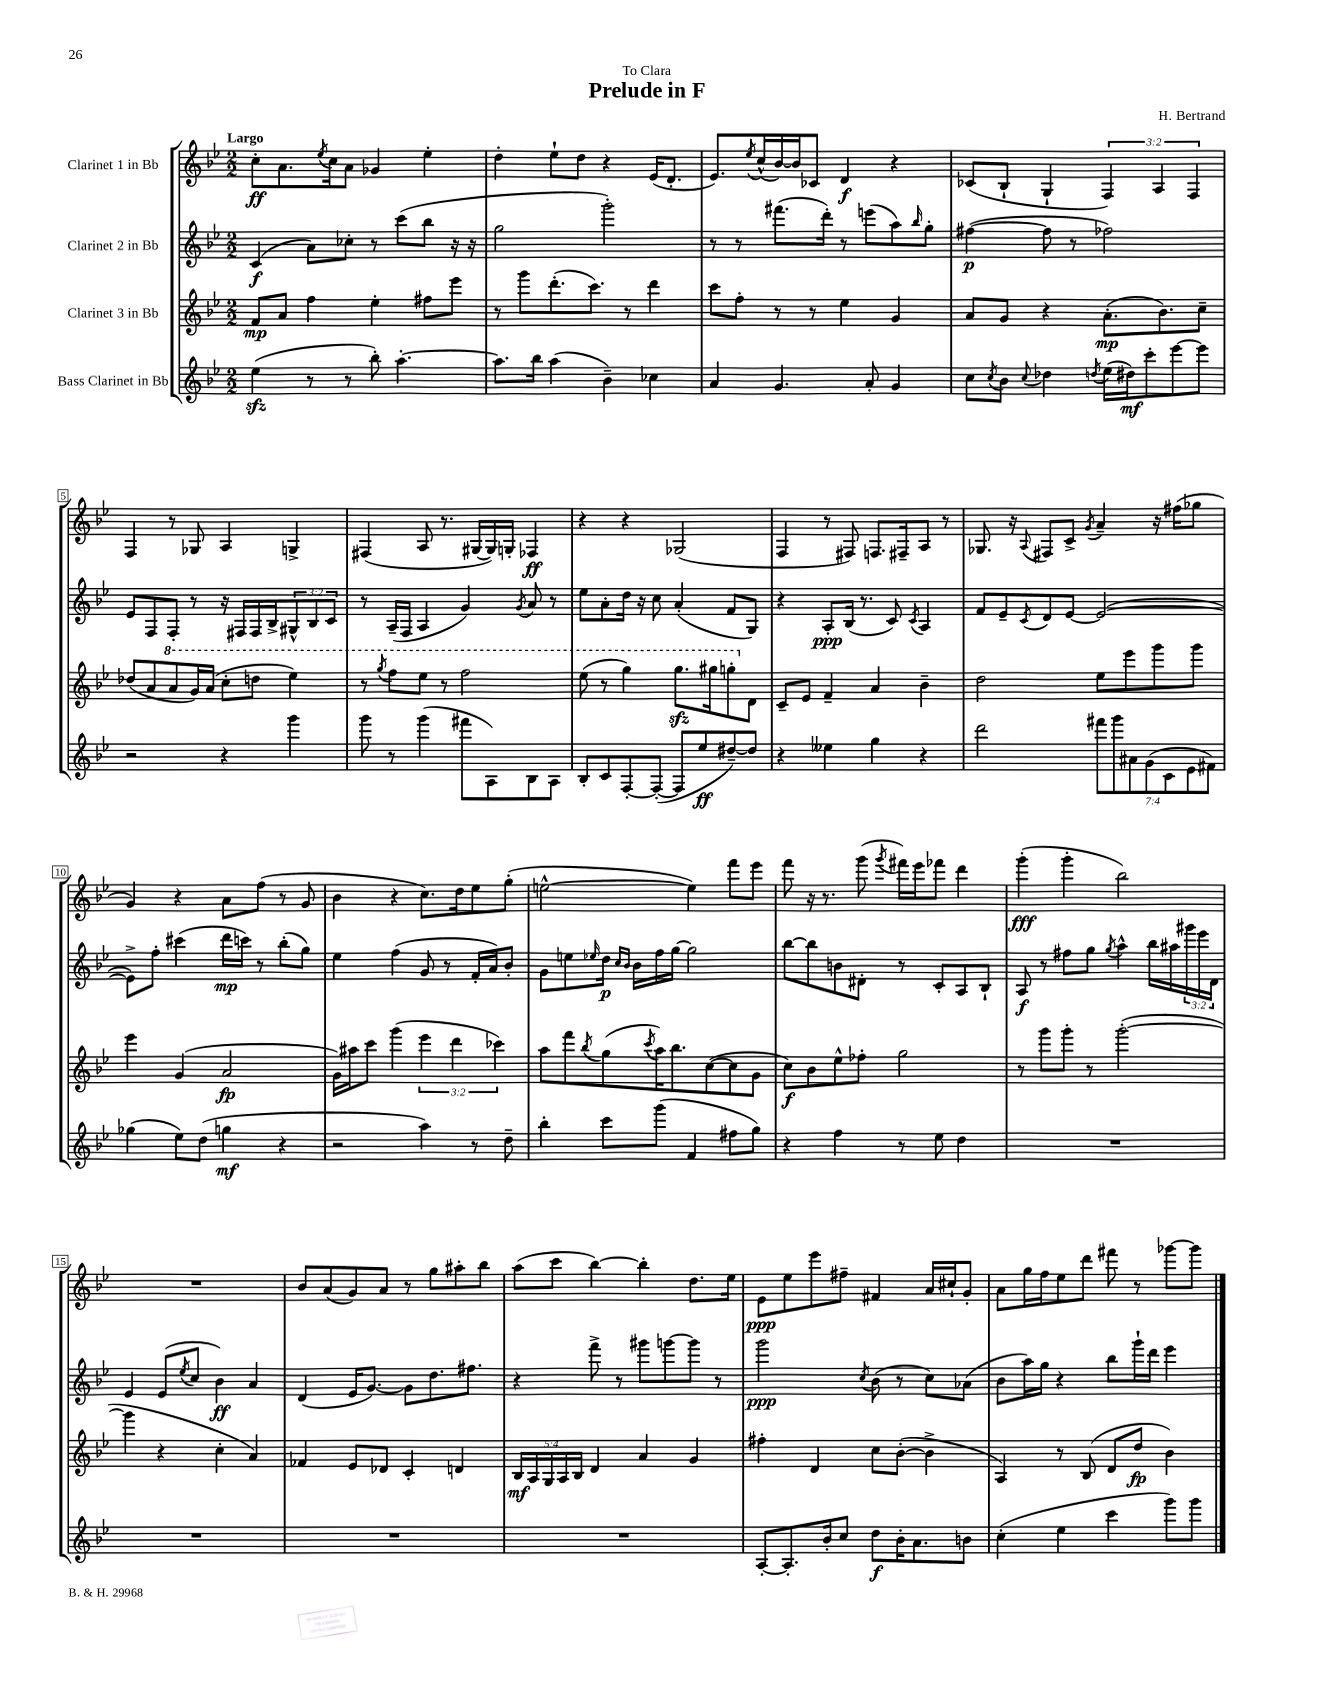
\header { title = "Prelude in F" composer = "H. Bertrand" dedication = "To Clara" }
<<
\new StaffGroup <<
\new Staff = "s0" \with { instrumentName = "Clarinet 1 in Bb" } {
    \clef treble \key bes \major \numericTimeSignature \time 2/2 \override Staff.TupletNumber.text = #tuplet-number::calc-fraction-text \tempo "Largo"
    c''8-.\ff a'8. \acciaccatura { ees''8 } c''16 a'8 ges'4 ees''4-. |
    d''4-. ees''8-! d''8 r4 ees'16( d'8.-. |
    ees'8.) \acciaccatura { ees''8 } c''16-^( bes'16~) bes'16 ces'8 d'4\f r4 |
    ces'8( bes8-! g4-! \tuplet 3/2 { f4) a4 f4 } |
    f4 r8 ges8 a4 g4-> |
    fis4( a8 r8. gis16~ gis16) g16-. fes4\ff |
    r4 r4 ges2( |
    f4 r8 fis8) f8. fis16-- a8 r8 |
    ges8. r16 \appoggiatura { a8 } fis8 c'8-> \acciaccatura { g'8 } a'4-- r16 fis''16( ges''8 |
    g'4) r4 a'8 f''8( r8 g'8 |
    bes'4 r4 c''8.) d''16 ees''8 g''8-.( |
    e''2~-^ e''4) f'''8 ees'''8 |
    f'''8 r16 r8. g'''8( \acciaccatura { g'''8 } fis'''16) ees'''16 fes'''8 d'''4 |
    g'''4-.\fff( g'''4-. bes''2) |
    R1 |
    bes'8 a'8( g'8) a'8 r8 g''8 ais''8-. bes''8 |
    a''8( c'''8 bes''4~) bes''4-. d''8. ees''16 |
    ees'8\ppp ees''8 ees'''8 fis''8-- fis'4 a'16 cis''16-! g'8-. |
    a'8 g''16 f''16 ees''8 d'''8 fis'''8 r8 ges'''8~ ges'''8 \bar "|." |
}
\new Staff = "s1" \with { instrumentName = "Clarinet 2 in Bb" } {
    \clef treble \key bes \major \numericTimeSignature \time 2/2 \override Staff.TupletNumber.text = #tuplet-number::calc-fraction-text
    c'4\f( a'8) ces''8-. r8 c'''8( bes''8 r16 r16 |
    g''2 g'''2-.) |
    r8 r8 fis'''8.( d'''16-.) r8 e'''8( a''8) \grace { bes''16 } g''8-. |
    fis''4~\p( fis''8 r8 fes''2) |
    ees'8 f8 f8-. r8 r16 fis16 fis16 bes16-> \tuplet 3/2 { gis8-^ bes8 c'8 } |
    r8 a16--( f16 a4 g'4) \acciaccatura { g'8 } a'8 r8 |
    ees''8 a'8-. d''16 r16 c''8 a'4-.( f'8 g8) |
    r4 a8-.\ppp bes16( r8. c'8) \acciaccatura { c'8 } a4 |
    f'8 ees'8-- \acciaccatura { c'8 } d'8 ees'8~ ees'2~( |
    ees'8->) f''8-. cis'''4( d'''16\mp c'''16) r8 bes''8-.( g''8) |
    ees''4 f''4( g'8 r8 f'16-. a'16) bes'8-. |
    g'8 e''8 \grace { ees''16 } d''16\p \grace { c''16 bes'16 } bes'16 f''16 g''16~ g''2 |
    bes''8~ bes''8 b'8 dis'8-. r8 c'8-. a8 bes8-! |
    a8\f r8 fis''8 g''8 \acciaccatura { g''8 } a''4-^ bes''16 ais''16 \tuplet 3/2 { gis'''16 ees'''16 d'16 } |
    ees'4 ees'8( \acciaccatura { ees''8 } c''8 bes'4\ff) a'4 |
    d'4( ees'16 g'8.~) g'8 d''8. fis''8. |
    r4 f'''8-> r8 gis'''8 g'''8~ g'''8 r8 |
    g'''2\ppp \acciaccatura { c''8 } bes'8( r8 c''8) aes'8( |
    bes'8 a''16) g''16 r4 bes''8 g'''16-! d'''16 ees'''4 \bar "|." |
}
\new Staff = "s2" \with { instrumentName = "Clarinet 3 in Bb" } {
    \clef treble \key bes \major \numericTimeSignature \time 2/2 \override Staff.TupletNumber.text = #tuplet-number::calc-fraction-text
    f'8\mp a'8 f''4 ees''4-. fis''8 ees'''8 |
    r8 g'''8 d'''8.-.( c'''8.) r8 d'''4 |
    c'''8 f''8-. r8 r8 ees''4 g'4 |
    a'8 g'8 r4 a'8.-.\mp( bes'8.) c''8-- |
    des''8( a'8 \ottava #1 a''8 g''16) a''16( c'''8-. d'''!8 ees'''4) |
    r8 \acciaccatura { g'''8 } f'''8 ees'''8 r8 f'''2 |
    ees'''8( r8 g'''4) g'''8.\sfz gis'''16 g'''8-. \ottava #0 d'8 |
    c'8-- ees'8 f'4-- a'4 bes'4-- |
    d''2 ees''8 ees'''8 g'''8 g'''8 |
    ees'''4 g'4( a'2\fp |
    g'16) ais''16 c'''8 g'''4( \tuplet 3/2 { ees'''4 d'''4 ces'''4) } |
    a''8 f'''8 \acciaccatura { bes''8 } g''8( \acciaccatura { c'''8 } a''16) bes''8. c''8~( c''8 g'8 |
    c''8\f) bes'8 ees''8-^ fes''8-. g''2 |
    r8 g'''8 g'''8-. r8 g'''2~-.( |
    g'''4 r4 c''4-. a'4) |
    fes'4 ees'8 des'8 c'4-. d'4 |
    \tuplet 5/4 { bes16\mf a16 g16 a16 bes16 } d'4 a'4 g'4 |
    fis''4-. d'4 c''8 bes'8~-.( bes'4-> |
    a4) r8 bes8( d'8 d''8\fp bes'4) \bar "|." |
}
\new Staff = "s3" \with { instrumentName = "Bass Clarinet in Bb" } {
    \clef treble \key bes \major \numericTimeSignature \time 2/2 \override Staff.TupletNumber.text = #tuplet-number::calc-fraction-text
    ees''4\sfz( r8 r8 bes''8-.) a''4.~-. |
    a''8. bes''16 a''4( bes'4--) ces''4 |
    a'4 g'4. a'8-. g'4 |
    c''8 \acciaccatura { c''8 } bes'8 \appoggiatura { c''8 } des''4 \acciaccatura { d''8 } ees''16( dis''16\mf) c'''8-. ees'''8~ ees'''8 |
    r2 r4 g'''4 |
    g'''8 r8 g'''4( fis'''8 a8) bes8 a8 |
    bes8-. c'8 f8~-. f8~-.( f8 ees''8\ff dis''8~--) dis''8 |
    r4 eeses''4 g''4 r4 |
    d'''2 \tuplet 7/4 { fis'''8 g'''8 ais'8 g'8( c'8 ees'8 fis'8) } |
    ges''4( ees''8) d''8( g''4\mf r4 |
    r2 a''4) r8 d''8-- |
    bes''4-. c'''8 g'''8( f'4 fis''8 g''8) |
    r4 f''4 r8 ees''8 d''4 |
    R1 |
    R1 |
    R1 |
    R1 |
    a8~-. a8.-. bes'16-. c''8 d''8\f bes'16-. a'8. b'8 |
    c''4-.( ees''4 c'''4 g'''8) g'''8 \bar "|." |
}
>>
>>
\layout { \context { \Score \override BarNumber.stencil = #(make-stencil-boxer 0.1 0.3 ly:text-interface::print) } }
